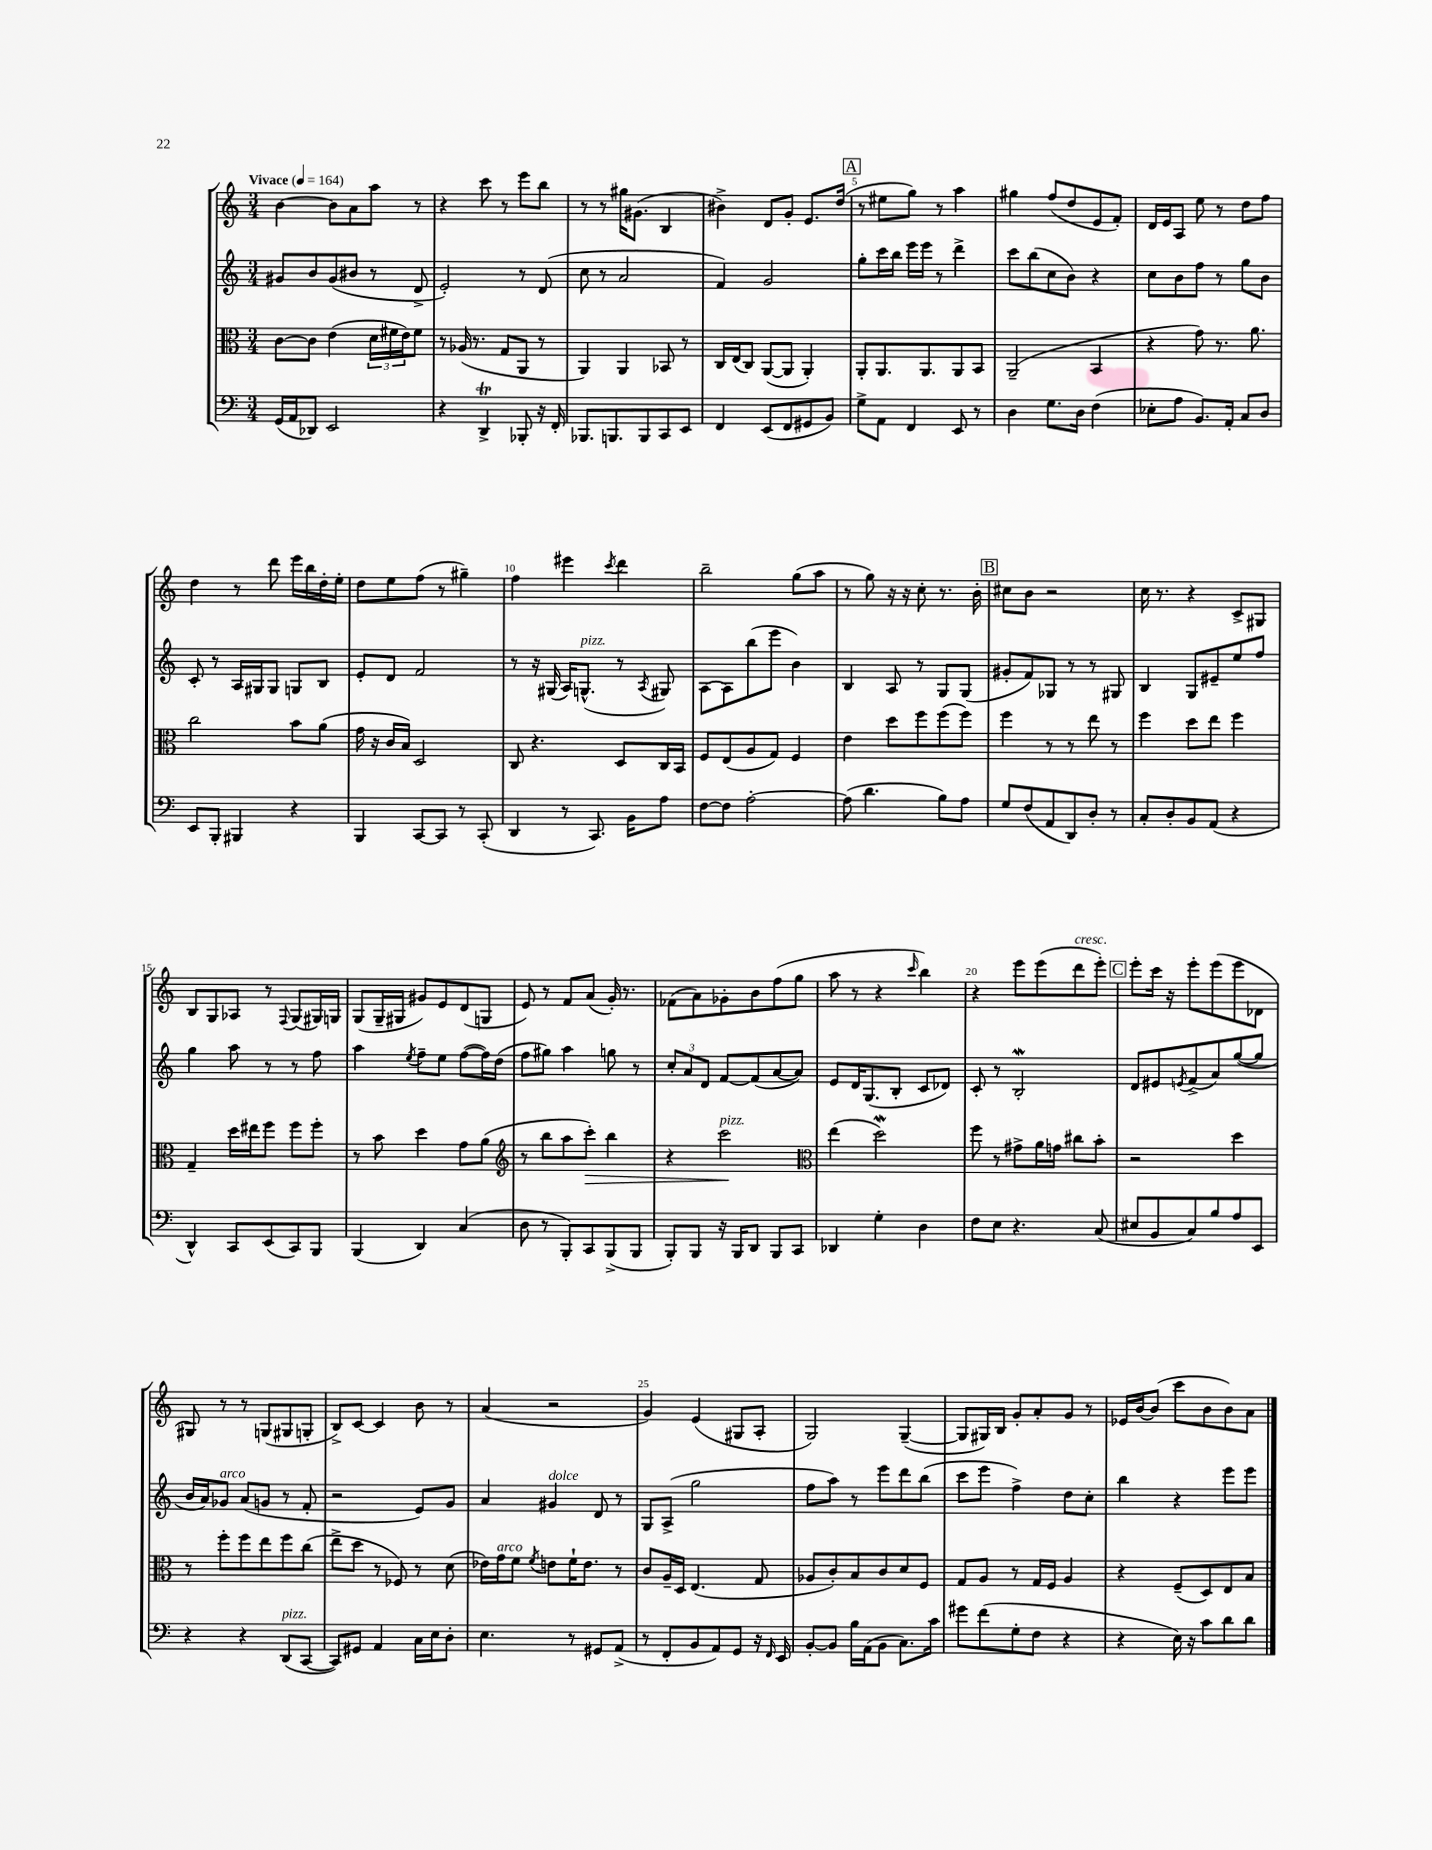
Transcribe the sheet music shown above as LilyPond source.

<<
\new StaffGroup <<
\new Staff = "s0" {
    \clef treble \key c \major \numericTimeSignature \time 3/4 \tempo "Vivace" 4 = 164
    b'4~ b'8 a'8 a''8 r8 |
    r4 c'''8 r8 e'''8 b''8 |
    r8 r8 gis''16 gis'8.( b4 |
    bis'4->) d'8 g'8-. e'8. d''16( |
    \mark \markup { \box "A" } r8 eis''8 g''8) r8 a''4 |
    gis''4 f''8( d''8 e'8 f'8-.) |
    d'16 e'16 a8 e''8 r8 d''8 f''8 |
    d''4 r8 d'''8 e'''16 b''16 d''16-. e''16-. |
    d''8 e''8 f''8( r8 gis''4--) |
    f''4 eis'''4 \acciaccatura { c'''8 } d'''4 |
    b''2-- g''8( a''8 |
    r8 g''8) r16 r16 c''8-. r8. b'16-. |
    \mark \markup { \box "B" } cis''8 b'8 r2 |
    c''16 r8. r4 c'8-> gis8 |
    b8 g8 aes8 r8 \appoggiatura { f8 } g8( gis16) g16 |
    g8( g16-- gis16 gis'8) e'8 d'8( g8 |
    e'8) r8 f'8 a'8( g'16-.) r8. |
    fes'8( a'8) ges'8-. b'8 f''8( g''8 |
    a''8 r8 r4 \grace { c'''16 } b''4) |
    r4 e'''8 e'''8( d'''8^\markup { \italic "cresc." } e'''8-.) |
    \mark \markup { \box "C" } e'''8-. c'''16 r16 e'''8-. e'''8( e'''8 des'8 |
    gis8) r8 r8 g8( gis8 g8-. |
    b8->) c'8~ c'4 b'8 r8 |
    a'4( r2 |
    g'4) e'4( gis8 a8-. |
    g2) g4~--( |
    g8 gis16) b16 g'8-. a'8-. g'8 r8 |
    ees'16 b'16~ b'8( c'''8 b'8 b'8) a'8 \bar "|." |
}
\new Staff = "s1" {
    \clef treble \key c \major \numericTimeSignature \time 3/4
    gis'8 b'8 gis'8( bis'8 r8 d'8-> |
    e'2-.) r8 d'8( |
    c''8 r8 a'2 |
    f'4) g'2 |
    \mark \markup { \box "A" } g''8-. c'''16 b''16 e'''16 e'''16 r8 d'''4-> |
    c'''8 b''8( c''8 b'8) r4 |
    c''8 b'8 f''8 r8 g''8 b'8 |
    c'8-. r8 a16 gis16 gis8 g8 b8 |
    e'8-. d'8 f'2 |
    r8 r16 gis16( a16) g8.-^^\markup { \italic "pizz." }( r8 \acciaccatura { a8 } gis8) |
    a8~ a8 b''8( e'''8 b'4) |
    b4 a8 r8 g8 g8( |
    \mark \markup { \box "B" } gis'8-. f'8) ges8 r8 r8 gis8 |
    b4 g8 eis'8-- e''8 f''8 |
    g''4 a''8 r8 r8 f''8 |
    a''4 \acciaccatura { e''8 } f''8-- e''8 f''8~( f''16) d''16( |
    f''8 gis''8) a''4 g''8 r8 |
    \tuplet 3/2 { c''8-. a'8 d'8 } f'8~ f'8( a'8~ a'8) |
    e'8 d'16 g8.( b8-. c'8 des'8) |
    c'8-. r8 b2-.\mordent |
    \mark \markup { \box "C" } d'8 eis'8 \acciaccatura { e'8 } f'8->( a'8) g''8~( g''8 |
    b'16 a'16) ges'8^\markup { \italic "arco" } a'8( g'8 r8 f'8-. |
    r2 e'8) g'8 |
    a'4 gis'4^\markup { \italic "dolce" } d'8 r8 |
    g8 a8->( g''2 |
    f''8 a''8) r8 e'''8 d'''8 b''8( |
    c'''8 e'''8 f''4->) d''8 c''8-. |
    b''4 r4 e'''8 e'''8 \bar "|." |
}
\new Staff = "s2" {
    \clef alto \key c \major \numericTimeSignature \time 3/4
    c'8~ c'8 e'4( \tuplet 3/2 { d'16 fis'16 e'16) } fis'8 |
    r8 aes16( r8. g8 a,8 r8 |
    a,4) a,4 bes,8 r8 |
    c16 e16( c8) a,8~( a,8 a,4-.) |
    \mark \markup { \box "A" } a,8-. a,8. a,8. a,8 b,8 |
    a,2--( b,4 |
    r4 g'8) r8. a'8. |
    c''2 b'8 a'8( |
    g'16 r16 c'16 b16) d2 |
    c8 r4. d8 c16 b,16 |
    f8 e8( a8 g8) f4 |
    e'4 d''8 f''8 f''8( f''8) |
    \mark \markup { \box "B" } f''4 r8 r8 e''8 r8 |
    f''4 d''8 e''8 f''4 |
    g4-- d''16 eis''16 f''8 f''8 f''8-. |
    r8 b'8 d''4 g'8 a'8( |
    \clef treble r8 b''8 a''8 c'''8-.\>) b''4 |
    r4 c'''2\!^\markup { \italic "pizz." } |
    \clef alto e''4( d''2\mordent) |
    f''8 r8 gis'8-> a'16 g'16 cis''8 b'8-. |
    \mark \markup { \box "C" } r2 d''4 |
    r8 f''8-. f''8 e''8 f''8 c''8( |
    e''8-> d''8 r8 fes8) r8 d'8( |
    ees'16) g'16^\markup { \italic "arco" } f'8 \acciaccatura { f'8 } e'8 f'16-! e'8. r8 |
    c'8 a16-- d16 e4.( g8 |
    aes8 c'8-.) b8 c'8 d'8 f8 |
    g8 a8 r8 g16 f16 a4 |
    r4 f8--( d8) e8 b8 \bar "|." |
}
\new Staff = "s3" {
    \clef bass \key c \major \numericTimeSignature \time 3/4
    g,16( a,16 des,8) e,2 |
    r4 d,4->\trill bes,,8-. r16 f,16-. |
    bes,,8. b,,8. b,,8 c,8 e,8 |
    f,4 e,8( f,8 gis,8 b,8) |
    \mark \markup { \box "A" } g8-> a,8 f,4 e,8 r8 |
    d4 g8. d16 f4( |
    ees8-. a8 b,8.) a,16-. c8 d8 |
    e,8 b,,8-. bis,,4 r4 |
    b,,4 c,8~ c,8 r8 c,8-.( |
    d,4 r8 c,8.) b,16 a8 |
    f8~ f8 a2~-. |
    a8( d'4. b8) a8 |
    \mark \markup { \box "B" } g8 f8( a,8 d,8) d8-. r8 |
    c8-. d8-. b,8 a,8( r4 |
    d,4-^) c,8 e,8( c,8) b,,8 |
    b,,4( d,4) c4( |
    d8 r8 b,,8-.) c,8 b,,8->( b,,8 |
    b,,8-.) b,,8 r16 b,,16 d,8 b,,8 c,8 |
    des,4 g4-. d4 |
    f8 e8 r4. c8( |
    \mark \markup { \box "C" } eis8 b,8 c8) b8 a8 e,8 |
    r4 r4 d,8^\markup { \italic "pizz." }( c,8~ |
    c,8) gis,8 a,4 c16 e16 d8-. |
    e4. r8 gis,8 a,8->( |
    r8 f,8-. b,8 a,8) g,8 r16 \grace { f,16 } e,16 |
    b,8~-. b,8 b16 a,16( b,8 c8.) c'16 |
    gis'8 f'8( g8-. f8 r4 |
    r4 e16) r16 c'8 d'8 d'8 \bar "|." |
}
>>
>>
\layout { \context { \Score \override BarNumber.break-visibility = ##(#f #t #t) barNumberVisibility = #(every-nth-bar-number-visible 5) } }
